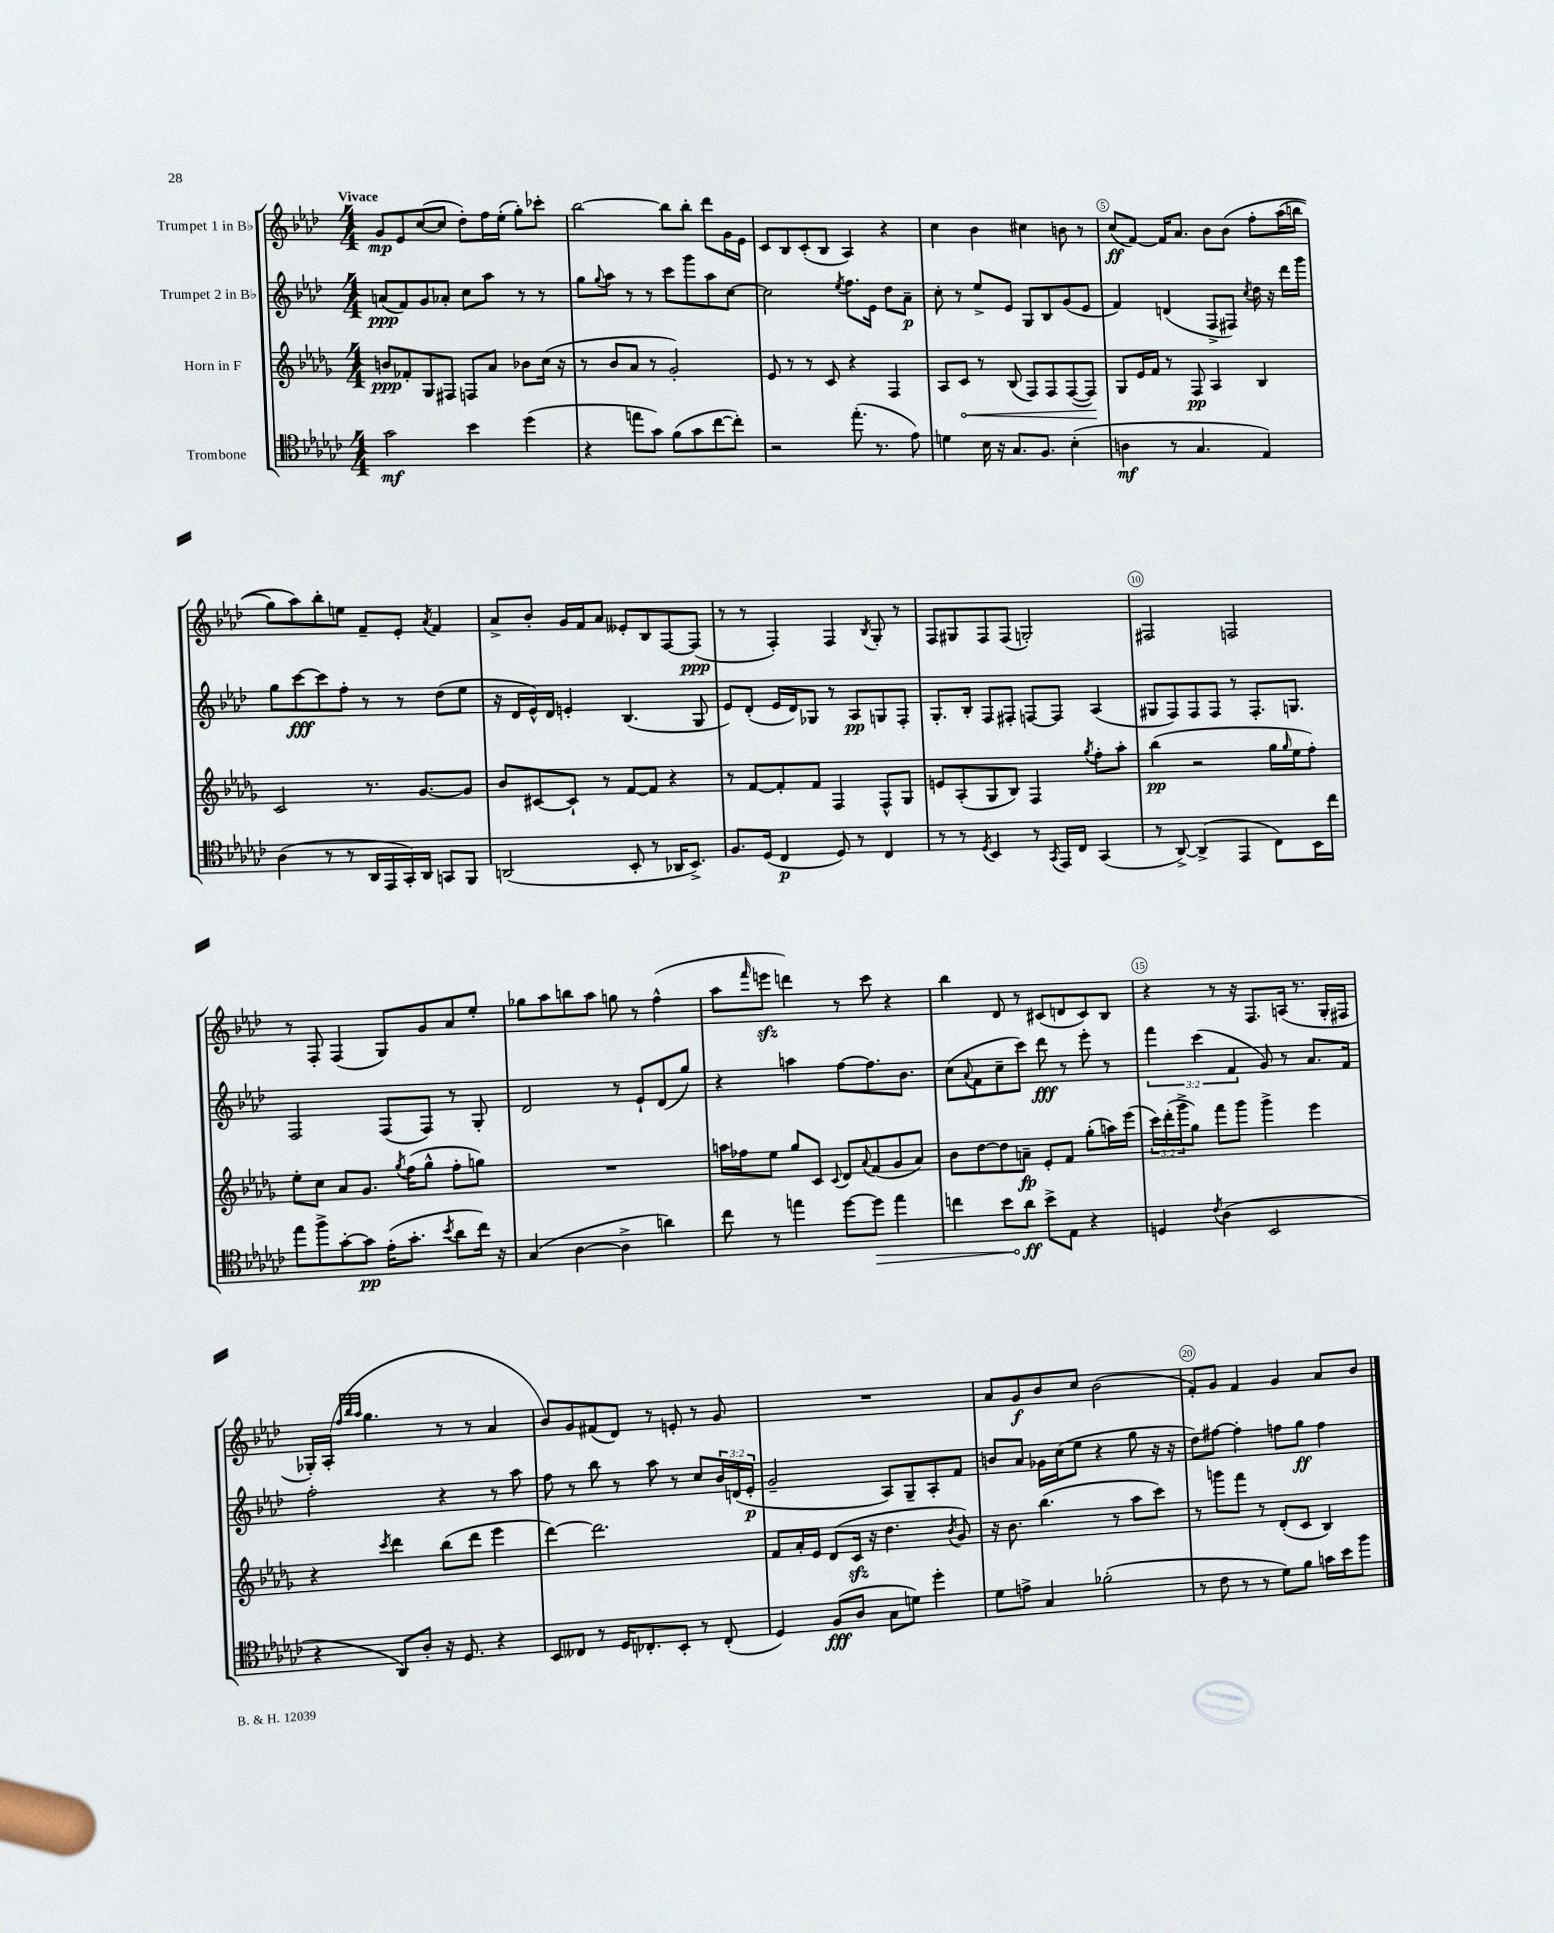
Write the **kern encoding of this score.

**kern	**kern	**kern	**kern
*staff4	*staff3	*staff2	*staff1
*clefC4	*clefG2	*clefG2	*clefG2
*k[b-e-a-d-g-c-]	*k[b-e-a-d-g-]	*k[b-e-a-d-]	*k[b-e-a-d-]
*M4/4	*M4/4	*M4/4	*M4/4
2g-\	8b/L	(8a/L	8g/L
.	8f-'/	8f/)	8e-/
.	8G-/	8g/	([8cc/
.	8F#/J	8a-'/J	8cc/]J
4b-\	8F/L	8cc\L	8dd-'\L)
.	8a-/J	8aa-\J	16ff\L
.	.	.	(16ee-'\JJ
(4dd-\	8b-\L	8r	8gg'\L)
.	(16cc\Jk	8r	8ccc-'\J
.	16r	.	.
=	=	=	=
4r	8r	8gg\L	[2bb-\
.	.	8qqgg/	.
.	8b-/L	8aa-\J	.
8ee\L	8a-/J	8r	.
8g-\J)	8r	8r	.
(8f\L	2g-'/)	8ccc\L	8bb-\]L
8g-\	.	8ggg\	8bb-'\J
[8cc-\	.	8aa-\	8ddd-\L
8cc-'\]J)	.	[8cc\J	16g\L
.	.	.	16e-\JJ
=	=	=	=
2r	8e-/	2cc\]	8c/L
.	8r	.	8B-/
.	8r	.	(8c'/
.	8c/	.	8B-/J
.	.	8qee-/	.
(8.ee-'\	4r	8.ff\L	4A-/)
8.r	.	16e-\Jk	.
.	4F/	8dd-\L	4r
8e-\)	.	8a-~\J	.
=	=	=	=
4d\	8A-/L	8cc'\	4cc\
.	8c/J	8r	.
16B-\	8r	8ee-^/L	4b-\
16r	.	.	.
8.G-/L	(8B-/	8e-/J	.
.	8F/L)	8G/L	4cc#\
8.F/J	.	.	.
.	8F/	8B-/	.
(4B-'\	([8F/	(8g/	8b\
.	8F/]J)	8e-/J	8r
=	=	=	=
4A\	8G-/L	4f/)	(8cc/L
.	16e-/L	.	[8f/J)
.	16f/JJ	.	.
8r	8r	(4d/	16f/]LK
.	.	.	8.a-/J
4.G-/	8F/	.	.
.	4A-/	8F^/L	8b-\L
.	.	8F#/J)	&(8b-\J
.	.	8qcc/	.
4E-/)	4B-/	16dd-\	8ff'\L
.	.	16r	.
.	.	16ddd-\LL	(16aa-\L
.	.	16ggg\JJ	16bb\JJ
=	=	=	=
(4A-\	2c/	8gg\L	8gg\L)
.	.	[8ccc\	8aa-\&)
8r	.	8ccc\]	8bb-'\
8r	.	8ff'\J	8ee\J
16AA-/LL	8.r	8r	8f~/L
16EE-/	.	.	.
16GG-'/)	.	8r	8e-'/J
16AA-/JJ	[8.g-/L	.	.
.	.	.	8qa-/
8GG/L	.	(8dd-\L	4f/
8FF/J	8g-/]J	8ee-\J	.
=	=	=	=
(2AA/	8b-/L	16r	8a-^/L
.	.	16d-/LL	.
.	[8c#/	16e-^^/)	8b-'/J
.	.	16d-/JJ	.
.	8c#`/]J	4e'/	16g/LL
.	.	.	16f/J
.	8r	.	8a-/J
8BB-'/	[8f/L	(4.B-/	8e--'/L
8r	8f/]J	.	8B-/
16AA-/LK	4r	.	[8F/
8.BB-^/J)	.	.	.
.	.	8G/	(8F/]J
=	=	=	=
8.F/L	8r	8e-/L)	8r
.	[8f/L	(8d-'/J	8r
(16D-/Jk	.	.	.
4C-/	8f'/]	16e-/LL	4F'/)
.	.	16d-/J)	.
.	8f/J	8G-/J	.
8D-/)	4F/	8r	4F/
8r	.	8A-/L	.
.	.	.	8qB-/
4C-/	8F^^/L	8G/	8G'/
.	8G-/J	8F'/J	8r
=	=	=	=
8r	8e/L	8.G'/L	8F/L
8r	(8A-'/	.	8G#/
.	.	16B-'/Jk	.
8qD-/	.	.	.
4BB-/	8G-/	8F/L	8F/
.	8B-/J)	8F#'/J	(8F/J
8r	4F/	[8F/L	2G'/)
8qGG-/	.	.	.
16EE-/LL	.	8F/]J	.
16C-/JJ	.	.	.
.	8qgg-/	.	.
(4GG-/	8ff'\L	(4A-/	.
.	8aa-'\J	.	.
=	=	=	=
8r	(4bb-\	8G#/L	2F#/
[8AA-^/)	.	8F/)	.
(4AA-^/]	2r	8F/	.
.	.	8F/J	.
4EE-/	.	8r	2F/
.	.	8.F'/L	.
8C-\L)	16gg-\LL	.	.
.	16qqgg-/	.	.
.	16ee-\J	8.G/J	.
16BB-\L	8ff'\J)	.	.
16cc-\JJ	.	.	.
=	=	=	=
8ee-\L	8ee-'\L	2F/	8r
8ff^\	8cc\J	.	8F'/
[8g-'\	8a-/L	.	(4F/
8g-\]J	8.g-/J	.	.
(16e-'\LK	.	(8F/L	8G/L)
.	8qgg-/	.	.
8.g-'\J	(16ff\LK	.	.
.	8gg-^^\J	8F/J)	8g/
8qb-/	.	.	.
8a-\L	8ff'\L	8r	8a-/
16cc-\Jk)	8gg\J)	8G'/	8ee-'/J
16r	.	.	.
=	=	=	=
(4G-/	1r	2d-/	8gg-\L
.	.	.	8aa-\
[4A-\	.	.	8bb\
.	.	.	8aa-\J
4A-^\]	.	8r	8gg\
.	.	8e-`/L	8r
4a\)	.	(8d-/	(4ff^^\
.	.	8gg/J)	.
=	=	=	=
8cc-\	16aa\LL	4r	8aa-\L
.	16ff-\J	.	.
.	.	.	16qqfff/
8r	8ee-\J	.	8eee\J
4ee\	8gg-/L	4aa\	4ddd\)
.	8c/J	.	.
.	8qqc/	.	.
[8dd-\L	8d-/L	[8ff\L	8r
.	8qqa-/	.	.
8dd-\]J	(8f/	8.ff\]	8ccc\
4ee\	8g-/	.	4r
.	.	8.b-\J	.
.	8a-/J)	.	.
=	=	=	=
4cc\	8b-\L	(8cc\L	4bb-\
.	.	8qqa-/	.
.	[8dd-\	8f\	.
8b-\L	8dd-\]	8cc~\	8d-/
8a-\J	8a~\J	8ccc\J)	8r
8b-^\L	8e-'/L	8ddd-\	(8c#/L
8E-\J	8f/J	8r	8d/
4r	(8gg-'\L	8eee-'\	8c#/)
.	16aa\L)	8r	8B-/J
.	(16eee-\JJ	.	.
=	=	=	=
4D/	24ccc\LL)	6fff\	4r
.	(24ddd-'\	.	.
.	24ggg-^\J	.	.
.	8gg-\J)	.	.
.	.	(6ccc\	.
8qc-/	.	.	.
(4A-\	8fff\L	.	8r
.	.	6f/	.
.	8ggg-\J	.	16r
.	.	.	8.F/L
2BB-/	4ggg-^\	8g/)	.
.	.	8r	(16A/Jk
.	.	.	8.r
.	4eee-\	8.a-/L	.
.	.	.	16G'/LL
.	.	16f/Jk	16F#/JJ
=	=	=	=
4r	4r	2ff'\	16G-'/LL)
.	.	.	(16A-'/JJ
.	.	.	32qqff/LLL
.	.	.	32qqbb-/
.	.	.	32qqaa-/JJJ
.	.	.	4.gg\
.	8qccc/	.	.
8AA-/L)	4ddd-\	.	.
8A-'/J	.	.	.
16r	(8bb-\L	4r	8r
8.D-/	.	.	.
.	8ddd-\J	.	8r
4r	4eee-\	8r	4a-/
.	.	8aa-\	.
=	=	=	=
8BB-/L	[4ddd-\)	8ff\	8b-/L)
8C--/J	.	8r	8g/
8r	2.ddd-\]	8bb-\	(8f#/
16D-/LK	.	8r	8d-/J)
8.C-'/	.	.	.
.	.	8aa-\	8r
8BB-'/J	.	8r	8e'/
8r	.	8cc/L	8r
(8C-'/	.	24b-/L	8g/
.	.	(24d/	.
.	.	24e-'/JJ	.
=	=	=	=
4D-/)	8f/L	2g~/	1r
.	16a-'/L	.	.
.	16e-/JJ	.	.
(8F/L	(8d-/L	.	.
8A-/J	16c/Jk	.	.
.	16r	.	.
8G-\L	4.dd-\	8A-/L)	.
8d\J)	.	8G~/	.
4dd-'\	.	8A-'/	.
.	8qb-/	.	.
.	8g-/)	8f/J	.
=	=	=	=
8d-\L	16r	8b/L	8a-/L
.	8.b-\	.	.
8e^\J	.	8a-/J	8g/
4G-/	(4.bb-\	16g-\LL	8b-/
.	.	(16cc\J	.
.	.	8ee-\J	8cc/J
(2f-'\	.	4r	(2b-\
.	8r	.	.
.	8aa-\L	8gg\	.
.	8ccc\J)	16r	.
.	.	16r	.
=	=	=	=
8r	8r	8dd-\L)	8f'/L)
8c-\	8ggg\L	[8ff#\J	8g/J
8r	8fff\J	4ff#'\]	4f/
8r	8r	.	.
8d-\L)	(8d-'/L	8ff\L	4g/
8f\J	8c/J	8gg\J	.
16g\LL	4B-/)	4ff\	8a-/L
16b-\J	.	.	.
8ff\J	.	.	8b-/J
==	==	==	==
*-	*-	*-	*-
